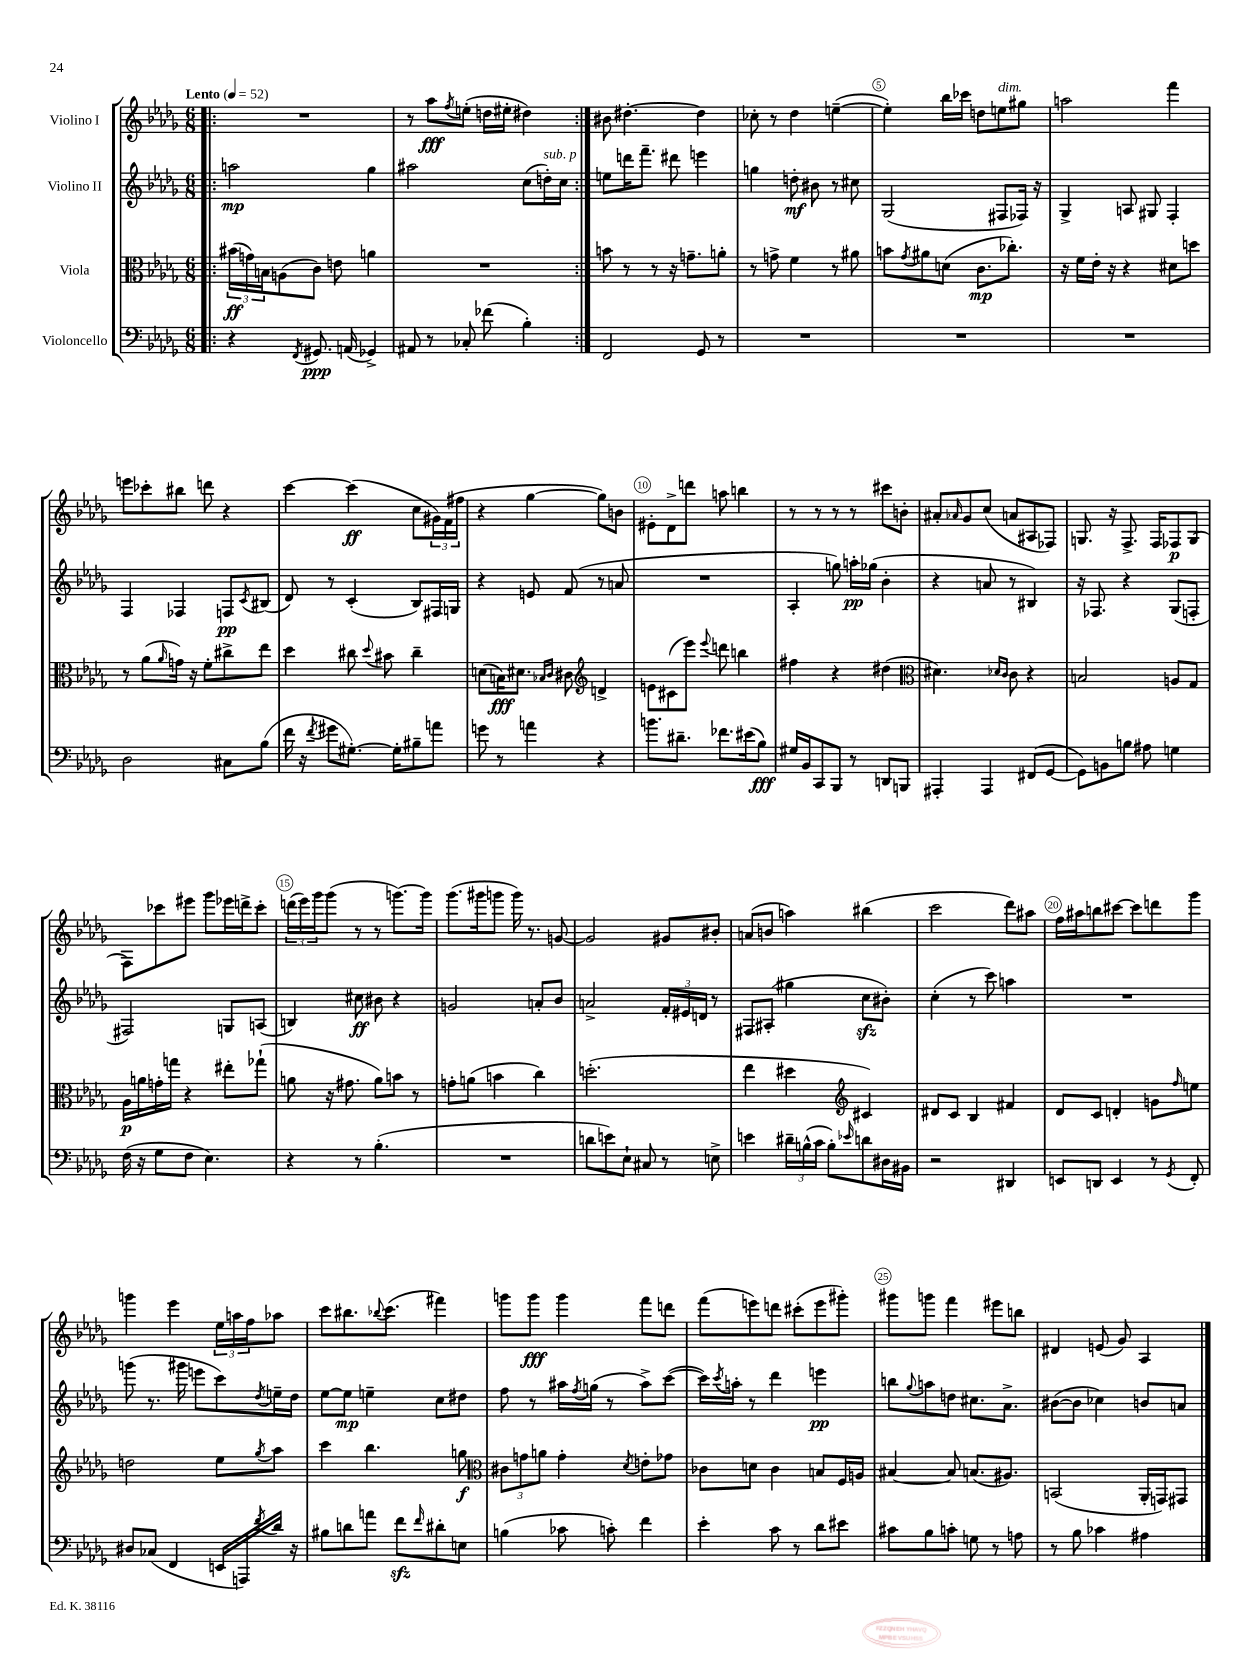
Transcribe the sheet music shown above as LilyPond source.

<<
\new StaffGroup <<
\new Staff = "s0" \with { instrumentName = "Violino I" } {
    \clef treble \key des \major \numericTimeSignature \time 6/8 \tempo "Lento" 4 = 52
    \repeat volta 2 { \bar ".|:" R2. |
    r8 aes''8\fff \acciaccatura { f''8 } e''8-.( d''16 eis''16-. dis''4) | }
    bis'8 dis''4.~-. dis''4 |
    ces''8-. r8 des''4 e''4~--( |
    e''4-.) bes''16 ces'''16 d''8 e''8^\markup { \italic "dim." } gis''8 |
    a''2 f'''4 |
    e'''8 ces'''8-. bis''8 d'''8 r4 |
    c'''4~ c'''4\ff( c''8 \tuplet 3/2 { gis'16) f'16( fis''16 } |
    r4 ges''4~ ges''8) b'8 |
    eis'8-. des'8-> d'''8 a''8 b''4 |
    r8 r8 r8 r8 cis'''8 b'8-. |
    ais'8-. \grace { aes'16 } ges'8 c''8( a'8 ais8 fes8) |
    g8. r16 f8.-> f16 fes8\p g8( |
    f8) ces'''8 eis'''8 ges'''8 ees'''16 d'''16-> ces'''8-. |
    \tuplet 3/2 { d'''16( ees'''16) ges'''16 } ges'''8( r8 r8 g'''8.~) g'''16 |
    ges'''8.( gis'''16 g'''8 g'''16) r8. g'8~ |
    g'2 gis'8 bis'8-. |
    a'8( b'8 a''4) bis''4( |
    c'''2 des'''8) ais''8 |
    f''16 ais''16 b''8 cis'''8~ cis'''8 d'''8 ges'''8 |
    g'''4 ees'''4 \tuplet 3/2 { ees''16 a''16 f''16 } aes''8 |
    c'''8 bis''8. \appoggiatura { bes''8 } c'''8.( fis'''4) |
    g'''8 g'''8\fff g'''4 f'''8 d'''8 |
    f'''8( e'''8) d'''8 cis'''8-.( e'''8 gis'''8-.) |
    gis'''8 g'''8 f'''4 eis'''8 b''8 |
    dis'4 e'8( ges'8) aes4 \bar "|." |
}
\new Staff = "s1" \with { instrumentName = "Violino II" } {
    \clef treble \key des \major \numericTimeSignature \time 6/8
    \repeat volta 2 { \bar ".|:" a''2\mp ges''4 |
    ais''2 c''8( d''16-.^\markup { \italic "sub. p" }) c''16 | }
    e''8 d'''16 f'''8.-- dis'''8 e'''4 |
    g''4 d''8-.\mf bis'8 r8 cis''8 |
    ges2( fis8 fes16) r16 |
    ges4-> a8 gis8 f4-. |
    f4 fes4 f8\pp \acciaccatura { c'8 } bis8( |
    des'8) r8 c'4-.( bes8) fis16 g16 |
    r4 e'8 f'8( r8 a'8 |
    R2. |
    aes4-. g''8) a''16-.\pp ges''16( bes'4-. |
    r4 a'8 r8 bis4) |
    r16 fes8. r4 ges8( f8-. |
    fis2) g8 a8( |
    b4) cis''8\ff bis'8 r4 |
    g'2 a'8-. bes'8 |
    a'2-> \tuplet 3/2 { f'16-. eis'16 d'16 } r8 |
    fis8 ais8-.( gis''4 c''8\sfz bis'8-.) |
    c''4-.( r8 c'''8) a''4 |
    R2. |
    g'''8( r8. gis'''16 e'''8 c'''8) \acciaccatura { des''8 } e''16-- des''16 |
    ees''8~ ees''8\mp e''4-- c''8 dis''8 |
    f''8 r8 ais''16 \acciaccatura { f''8 } g''16( r8 ais''8->) c'''8~( |
    c'''16) \acciaccatura { c'''8 } a''16-. r8 des'''4 e'''4\pp |
    b''8 \appoggiatura { ges''8 } a''8 d''8 cis''8. aes'8.-> |
    bis'8~( bis'8 ces''4) b'8 a'8 \bar "|." |
}
\new Staff = "s2" \with { instrumentName = "Viola" } {
    \clef alto \key des \major \numericTimeSignature \time 6/8
    \repeat volta 2 { \bar ".|:" \tuplet 3/2 { bis'16\ff( g'16) b16 } a8( c'8) e'8 a'4 |
    R2. | }
    b'8 r8 r8 r16 g'8.-- a'8-. |
    r8 g'8-> f'4 r8 ais'8 |
    b'8 \acciaccatura { ges'8 } ais'8 d'8( c'8.\mp ces''8.-.) |
    r16 f'16 ees'16-. r16 r4 dis'8 d''8 |
    r8 aes'8( \grace { aes'16 } g'16) r16 f'8-. cis''8-> ees''8 |
    des''4 cis''8 \appoggiatura { des''8 } bis'8 cis''4-- |
    d'8( b16\fff) dis'8. \grace { bes16 c'16 } cis'8 \clef treble d'4-> |
    e'8 cis'8( ees'''8) \appoggiatura { ees'''8 } d'''8 b''4 |
    fis''4 r4 dis''4( |
    \clef alto dis'4.) \grace { des'16 c'16 } c'8 r4 |
    b2 a8 ges8 |
    aes16\p a'16 g'16-. g''16 r4 eis''8-. ges''8-!( |
    a'8 r16 gis'8. a'8) b'8 r8 |
    g'8-. a'8( b'4 c''4) |
    d''2.-.( |
    ees''4 dis''4 \clef treble cis'4) |
    dis'8 c'8 bes4 fis'4 |
    des'8 c'8 d'4-. g'8 \grace { f''16 } e''8 |
    d''2 ees''8 \acciaccatura { ges''8 } aes''8 |
    c'''4 bes''4. g''8\f |
    \clef alto \tuplet 3/2 { cis'8 g'8 a'8 } g'4-. \acciaccatura { des'8 } e'8-. ges'8 |
    ces'8 d'8 ces'4 b8 f16 a16 |
    bis4~ bis8 b8.( ais8.) |
    b,2( aes,16-. g,16) gis,8 \bar "|." |
}
\new Staff = "s3" \with { instrumentName = "Violoncello" } {
    \clef bass \key des \major \numericTimeSignature \time 6/8
    \repeat volta 2 { \bar ".|:" r4 \acciaccatura { f,8 } gis,8.\ppp a,16( ges,4->) |
    ais,8 r8 ces8-. fes'8( bes4-.) | }
    f,2 ges,8 r8 |
    R2. |
    R2. |
    R2. |
    des2 cis8 bes8( |
    f'16 r16 \acciaccatura { f'8 } gis'8 gis8.~-.) gis16-. bis8-- a'8 |
    g'8 r8 a'4 r4 |
    b'8. dis'8.-- fes'8. eis'16( bes8\fff) |
    gis16 bes,16 c,8 bes,,8 r8 d,8 b,,8 |
    ais,,4-. ais,,4 fis,8( ges,8~ |
    ges,8) b,8 b8 ais8 g4 |
    f16( r16 ges8 f8 ees4.) |
    r4 r8 bes4.-.( |
    R2. |
    d'8 e'8) ees8-! cis8 r8 e8-> |
    e'4 \tuplet 3/2 { dis'16-- b16-^( c'16 } b8-.) \grace { ees'16 } d'8 dis16 bis,16 |
    r2 dis,4 |
    e,8 d,8 e,4 r8 \acciaccatura { ges,8 } f,8-. |
    dis8 ces8( f,4 e,16 a,,16) \acciaccatura { f'8 } des'16 r16 |
    bis8 d'8 a'8 f'8\sfz \grace { f'16 } dis'8-. e8 |
    b4( ces'8 c'8-.) f'4 |
    ees'4-. c'8 r8 des'8 eis'8 |
    cis'8 bes8 c'8-. g8 r8 a8 |
    r8 bes8 ces'4 ais4 \bar "|." |
}
>>
>>
\layout { \context { \Score \override BarNumber.break-visibility = ##(#f #t #t) barNumberVisibility = #(every-nth-bar-number-visible 5) \override BarNumber.stencil = #(make-stencil-circler 0.1 0.3 ly:text-interface::print) } }
